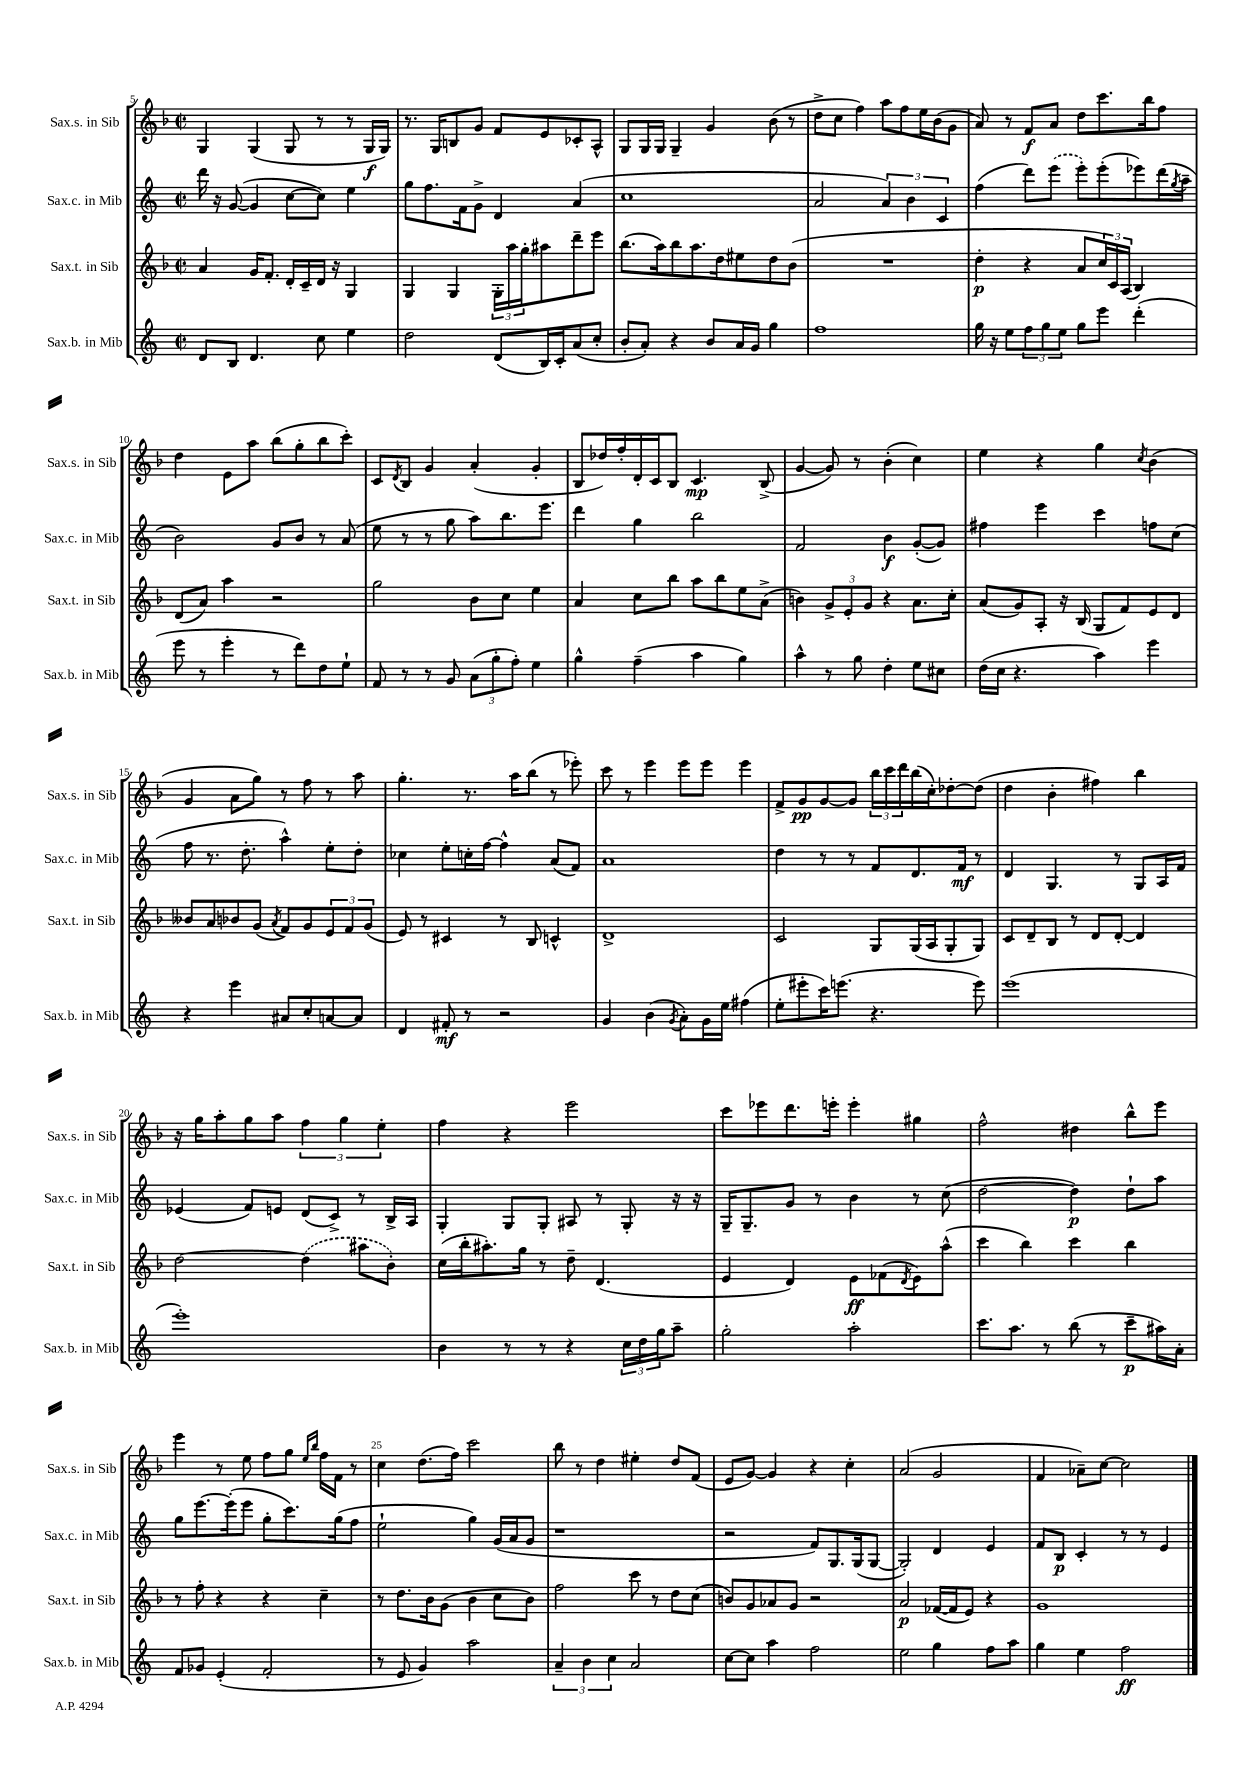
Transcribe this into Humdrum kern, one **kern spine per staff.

**kern	**kern	**kern	**kern
*staff4	*staff3	*staff2	*staff1
*clefG2	*clefG2	*clefG2	*clefG2
*k[]	*k[b-]	*k[]	*k[b-]
*M2/2	*M2/2	*M2/2	*M2/2
*met(c|)	*met(c|)	*met(c|)	*met(c|)
8d	4a	16ddd	4G
.	.	16r	.
8B	.	([8g	.
4.d	16g	4g]	(4G
.	8.f'	.	.
.	16d'	[8cc	8G
.	16c~	.	.
8cc	16d	8cc])	8r
.	16r	.	.
4ee	4G	4ee	8r
.	.	.	16G
.	.	.	16G)
=	=	=	=
2dd	4G	8gg	8.r
.	.	8.ff	.
.	.	.	16G
.	4G	.	8B
.	.	16f	.
.	.	8g^	8g
(8d	24G'	4d	8f
.	24aa	.	.
.	24gg'	.	.
16B)	8aa#	.	8e
16c'	.	.	.
(8a	8ddd~	(4a	8c-'
8cc'	8eee	.	8A^^
=	=	=	=
8b'	(8.bb-	1cc	8G
8a')	.	.	16G
.	16aa)	.	16G
4r	8bb-	.	4G~
.	8.aa	.	.
8b	.	.	4g
.	16dd	.	.
16a	8ee#	.	.
16g	.	.	.
4gg	8dd	.	(8b-
.	(8b-	.	8r
=	=	=	=
1ff	1r	2a	8dd^
.	.	.	8cc
.	.	.	4ff)
.	.	6a)	8aa
.	.	.	8ff
.	.	6b	.
.	.	.	16ee
.	.	.	(16b-
.	.	6c	.
.	.	.	8g
=	=	=	=
16gg	4dd'	(4ff	8a)
16r	.	.	.
8ee	.	.	8r
12ff	4r	8ddd)	8f
12gg	.	.	.
.	.	(8eee	8a
12ee	.	.	.
8gg	8a	8eee')	8dd
8eee	24cc)	(8eee'	8.ccc
.	24c	.	.
.	(24A	.	.
(4ddd'	4B-)	8eee-)	.
.	.	.	16bb-
.	.	(16ddd	8ff
.	.	8qgg	.
.	.	16aa~	.
=	=	=	=
8eee	(8d	2b)	4dd
8r	8a)	.	.
4eee'	4aa	.	8e
.	.	.	8aa
8r	2r	8g	(8bb-
8ddd)	.	8b	8gg'
8dd	.	8r	8bb-
8ee`	.	(8a	8ccc')
=	=	=	=
8f	2gg	8ee	8c
.	.	.	8qd
8r	.	8r	8B-
8r	.	8r	4g
8g	.	8gg	.
(12a	8b-	8aa)	(4a'
12gg'	.	.	.
.	8cc	8.bb	.
12ff')	.	.	.
4ee	4ee	.	4g'
.	.	8.eee	.
=	=	=	=
4gg^^	4a	4ddd	8B-
.	.	.	16dd-)
.	.	.	16ff'
(4ff~	8cc	4gg	16d'
.	.	.	16c
.	8bb-	.	8B-
4aa	8aa	2bb	4.c
.	8bb-	.	.
4gg)	8ee	.	.
.	(8a^	.	(8B-^
=	=	=	=
4aa^^	4b)	2f	[4g
8r	12g^	.	8g])
.	12e'	.	.
8gg	.	.	8r
.	12g	.	.
4dd'	4r	4b	(4b-'
8ee	8.a	([8g'	4cc)
8cc#	.	8g])	.
.	16cc'	.	.
=	=	=	=
(16dd	(8a	4ff#	4ee
16cc	.	.	.
4.r	8g)	.	.
.	8A'	4eee	4r
.	16r	.	.
.	(16B-	.	.
4aa)	8G	4ccc	4gg
.	8f)	.	.
.	.	.	8qcc
4eee	8e	8ff	(4b-
.	8d	(8cc	.
=	=	=	=
4r	8b--	8ff	4g
.	8a	8.r	.
4eee	8b-	.	8a
.	.	8.dd'	.
.	(8g	.	8gg)
.	8qa	.	.
8a#	8f)	4aa^^)	8r
8cc'	8g	.	8ff
[8a	12e	8ee'	8r
.	12f	.	.
8a]	.	8dd'	8aa
.	(12g	.	.
=	=	=	=
4d	8e)	4cc-	4.gg'
.	8r	.	.
8f#'	4c#	8ee'	.
8r	.	16cc'	8.r
.	.	[16ff	.
2r	8r	4ff^^]	.
.	.	.	16aa
.	8B-	.	(8bb-
.	4c^^	(8a	8r
.	.	8f)	8eee-')
=	=	=	=
4g	1d^	1a	8ccc
.	.	.	8r
(4b	.	.	4eee
8qg	.	.	.
8a')	.	.	8eee
16g	.	.	8eee
16ee	.	.	.
(4ff#	.	.	4eee
=	=	=	=
8ee'	2c	4dd	8f^
8eee#'	.	.	8g
16ccc)	.	8r	[8g
(8.eee	.	.	.
.	.	8r	8g]
4.r	8G	8f	24bb-
.	.	.	24ccc
.	.	.	24ddd
.	(16G	8.d	(16bb-
.	16A	.	16cc')
.	8G'	.	[8dd-'
.	.	16f	.
8eee)	8G)	8r	(8dd-]
=	=	=	=
(1eee	8c	4d	4dd
.	8d~	.	.
.	8B-	4.G	4b-'
.	8r	.	.
.	8d	.	4ff#)
.	[8d'	8r	.
.	4d]	8G	4bb-
.	.	16A	.
.	.	16f	.
=	=	=	=
1eee')	[2dd	(4e-	16r
.	.	.	16gg
.	.	.	8aa'
.	.	8f)	8gg
.	.	8e	8aa
.	(4dd]	(8d	6ff
.	.	8c^)	.
.	.	.	6gg
.	8aa#	8r	.
.	.	.	6ee'
.	8b-')	16B^	.
.	.	16A	.
=	=	=	=
4b	(16cc	4G'	4ff
.	16bb-'	.	.
.	8.aa#')	.	.
8r	.	8G	4r
.	16gg	.	.
8r	8r	8G'	.
4r	8dd~	8A#	2eee
.	(4.d	8r	.
24cc	.	8G'	.
24dd	.	.	.
24gg	.	.	.
8aa~	.	16r	.
.	.	16r	.
=	=	=	=
2gg'	4e	16G~	8ccc
.	.	8.G~	.
.	.	.	8eee-
.	4d)	8g	8.ddd
.	.	8r	.
.	.	.	16eee'
2aa'	8e	4b	4eee'
.	(8f-	.	.
.	8qd	.	.
.	8e)	8r	4gg#
.	(8aa^^	(8cc	.
=	=	=	=
8.ccc	4ccc	[2dd	2ff^^
8.aa	.	.	.
.	4bb-)	.	.
8r	.	.	.
(8bb	4ccc	4dd])	4dd#
8r	.	.	.
8ccc~	4bb-	8dd`	8bb-^^
16aa#)	.	8aa	8eee
16a'	.	.	.
=	=	=	=
8f	8r	8gg	4eee
8g-	8ff'	[8.eee	.
(4e'	4r	.	8r
.	.	(16eee']	.
.	.	8eee	8ee
2f'	4r	8gg'	8ff
.	.	8.ccc)	8gg
.	.	.	16qqee
.	.	.	16qqbb-
.	4cc~	.	16ff
.	.	(16gg	16f
.	.	8ff	8r
=	=	=	=
8r	8r	2ee`	4cc
8e	8.dd	.	.
4g)	.	.	(8.dd
.	16b-	.	.
.	(8g	.	.
.	.	.	16ff)
2aa	4b-	4gg)	2ccc
.	8cc	(16g	.
.	.	16a	.
.	8b-)	8g	.
=	=	=	=
6a~	2ff	1r	8bb-
.	.	.	8r
6b	.	.	.
.	.	.	4dd
6cc	.	.	.
2a	8ccc	.	4ee#'
.	8r	.	.
.	8dd	.	8dd
.	(8cc	.	(8f
=	=	=	=
[8cc	8b)	2r	8e
8cc]	8g	.	[8g)
4aa	8a-	.	4g]
.	8g	.	.
2ff	2r	8f)	4r
.	.	8.G	.
.	.	.	4cc'
.	.	(16G	.
.	.	[8G	.
=	=	=	=
2ee	2a	2G'])	(2a
4gg	([16f-	4d	2g
.	16f-]	.	.
.	8e)	.	.
8ff	4r	4e	.
8aa	.	.	.
=	=	=	=
4gg	1g	8f	4f
.	.	8B	.
4ee	.	4c'	8a-~)
.	.	.	[8cc
2ff	.	8r	2cc]
.	.	8r	.
.	.	4e	.
==	==	==	==
*-	*-	*-	*-
